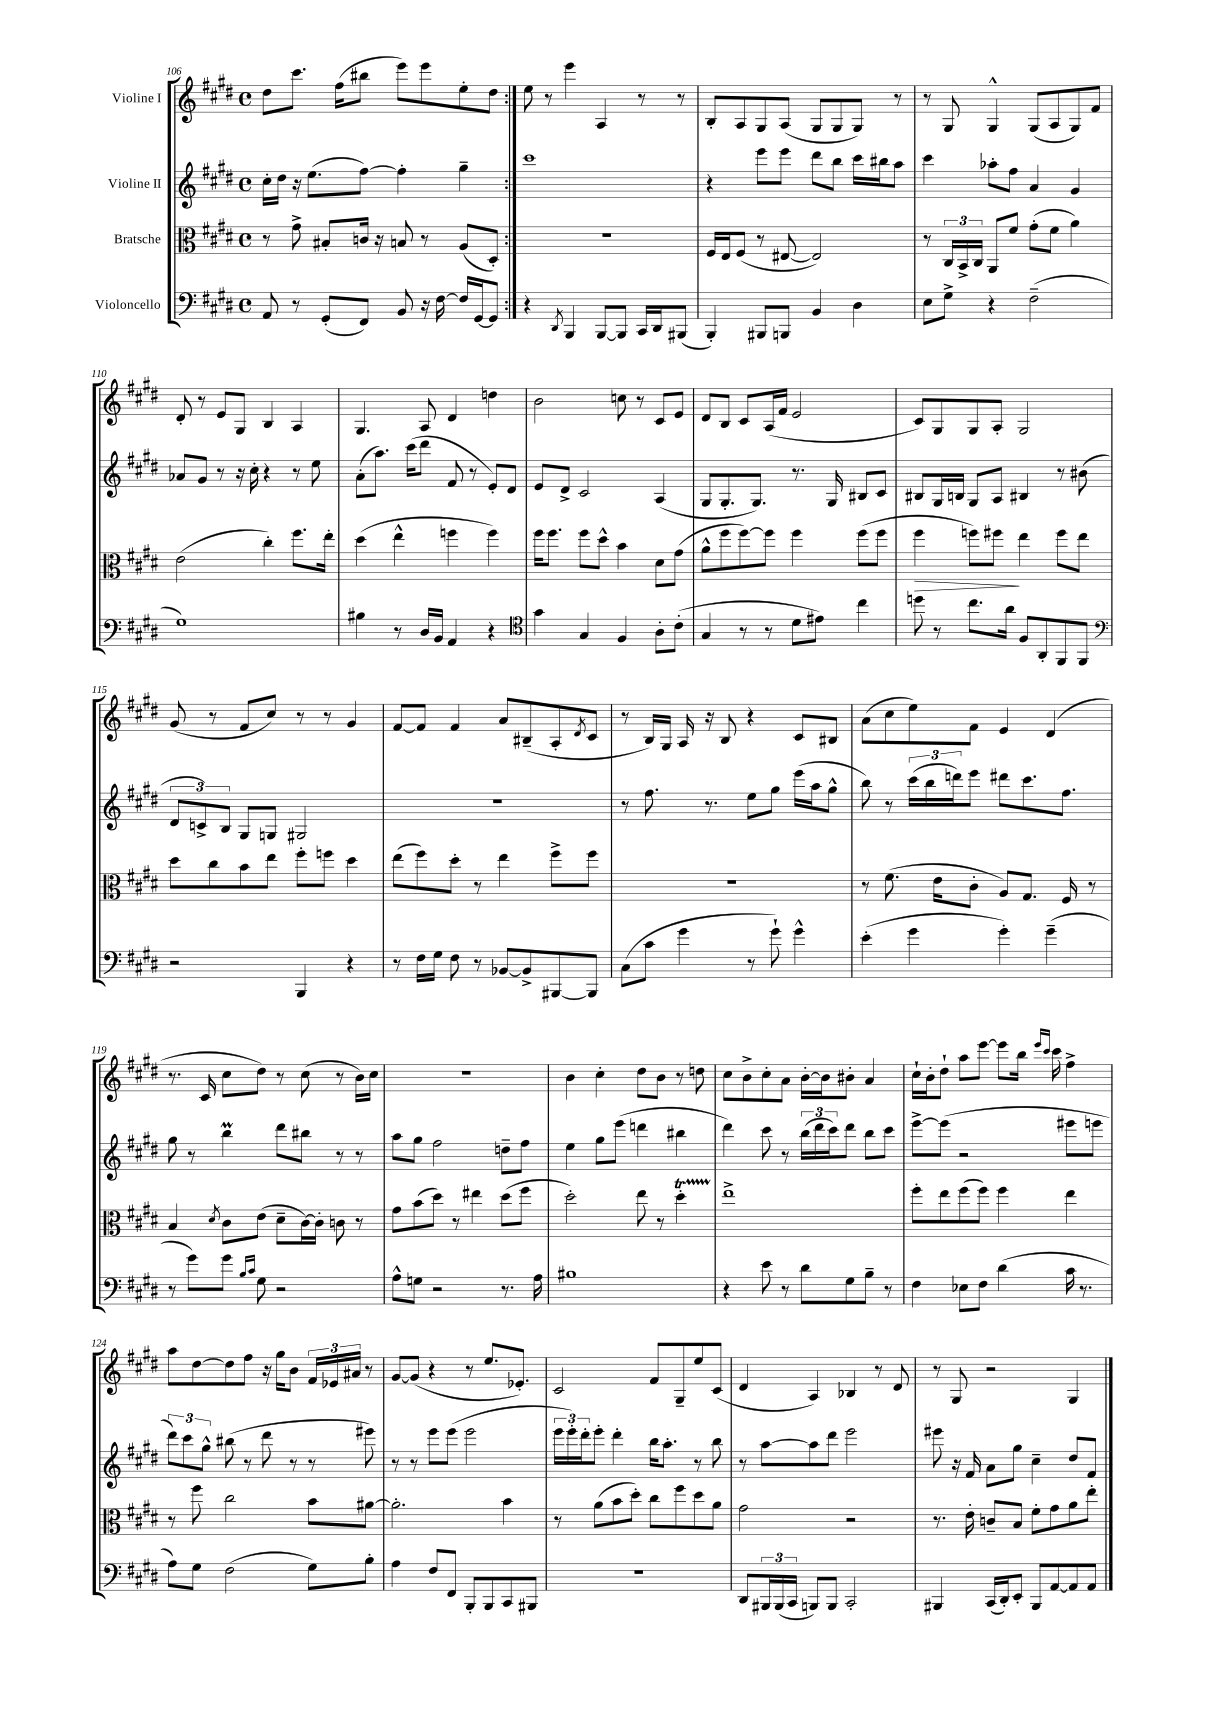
<<
\new StaffGroup <<
\new Staff = "s0" \with { instrumentName = "Violine I" } {
    \clef treble \key e \major \defaultTimeSignature \time 4/4
    \repeat volta 2 { dis''8 cis'''8. fis''16( bis''8 e'''8) e'''8 e''8-. dis''8 | }
    e''8 r8 e'''4 a4 r8 r8 |
    b8-. a8 gis8 a8( gis8 gis8 gis8) r8 |
    r8 gis8 gis4-^ gis8( a8 gis8) fis'8 |
    dis'8-. r8 e'8 gis8 b4 a4 |
    gis4. a8 dis'4 d''4 |
    b'2 c''8 r8 cis'8 e'8 |
    dis'8 b8 cis'8 a16( fis'16 e'2 |
    cis'8) gis8 gis8 a8-. gis2 |
    gis'8( r8 fis'8 cis''8) r8 r8 gis'4 |
    fis'8~ fis'8 fis'4 a'8 bis8--( a8-. \acciaccatura { dis'8 } cis'8 |
    r8 b16) gis16 a16 r16 b8 r4 cis'8 bis8 |
    a'8( cis''8 e''8) fis'8 e'4 dis'4( |
    r8. cis'16 cis''8 dis''8) r8 cis''8( r8 b'16) cis''16 |
    r1 |
    b'4 cis''4-. dis''8 b'8 r8 d''8 |
    cis''8 b'8-> cis''8-. a'8 b'16~-. b'16 bis'8-. a'4 |
    cis''16-! b'16-. dis''8-! a''8 e'''8~ e'''8 b''16 \grace { e'''16 cis'''16 } cis'''16 fis''4-> |
    a''8 dis''8~ dis''8 fis''8 r16 gis''16 b'8 \tuplet 3/2 { fis'16 ees'16 ais'16 } r8 |
    gis'8~ gis'8( r4 r8 e''8. ees'8.-.) |
    cis'2 fis'8 gis8-- e''8 cis'8( |
    dis'4 a4) bes4 r8 dis'8 |
    r8 gis8 r2 gis4 \bar "|." |
}
\new Staff = "s1" \with { instrumentName = "Violine II" } {
    \clef treble \key e \major \defaultTimeSignature \time 4/4
    \repeat volta 2 { cis''16-. dis''16 r16 e''8.( fis''8~) fis''4-. gis''4-- | }
    cis'''1 |
    r4 e'''8 e'''8 dis'''8 b''8 cis'''16 bis''16 a''8 |
    cis'''4 aes''8-. fis''8 a'4 gis'4 |
    aes'8 gis'8 r8 r16 cis''16-. r4 r8 e''8 |
    a'8-.( a''8.) cis'''16( dis'''8 fis'8 r8 e'8-.) dis'8 |
    e'8 dis'8-> cis'2 a4( |
    gis8 gis8.-. gis8.) r8. gis16 bis8 cis'8 |
    bis8 gis16 b16 gis8 a8 bis4 r8 bis'8( |
    \tuplet 3/2 { dis'8 c'8->) b8 } gis8 g8 gis2 |
    R1 |
    r8 fis''8. r8. e''8 gis''8 e'''16( a''16 gis''8-^ |
    b''8) r8 \tuplet 3/2 { cis'''16( b''16 d'''16) } e'''8 dis'''8 cis'''8. fis''8. |
    gis''8 r8 b''4\prall dis'''8 bis''8 r8 r8 |
    a''8 gis''8 fis''2 d''8-- fis''8 |
    e''4 gis''8 e'''8( d'''4 bis''4 |
    dis'''4) cis'''8 r8 \tuplet 3/2 { b''16( dis'''16 cis'''16) } dis'''8 b''8 cis'''8 |
    e'''8~-> e'''8( r2 eis'''8 e'''8 |
    \tuplet 3/2 { dis'''8) cis'''8 gis''8-^ } bis''8( r8 dis'''8 r8 r8 eis'''8) |
    r8 r8 e'''8 e'''8( e'''2 |
    \tuplet 3/2 { e'''16 e'''16-.) dis'''16-. } e'''8-. dis'''4-. b''16 a''8.-. r8 b''8 |
    r8 a''8~ a''8 dis'''8 e'''2 |
    eis'''8 r16 fis'16 a'8 gis''8 cis''4-- dis''8 fis'8 \bar "|." |
}
\new Staff = "s2" \with { instrumentName = "Bratsche" } {
    \clef alto \key e \major \defaultTimeSignature \time 4/4
    \repeat volta 2 { r8 gis'8-> bis8-. c'16 r16 b8 r8 a8( dis8-.) | }
    R1 |
    fis16 e16 fis8( r8 eis8~ eis2) |
    r8 \tuplet 3/2 { cis16 b,16-> cis16 } a,8 fis'8 gis'8-.( fis'8 a'4) |
    e'2( cis''4-.) fis''8. e''16-. |
    dis''4( e''4-^ f''4 f''4) |
    fis''16 fis''8. fis''8 dis''8-^ b'4 dis'8 gis'8( |
    a'8-^ fis''8 fis''8~) fis''8 fis''4 fis''8( fis''8 |
    fis''4\> f''8) fis''8\! e''4 fis''8 e''8 |
    dis''8 cis''8 b'8 e''8 fis''8-. f''8 dis''4 |
    e''8( fis''8) dis''8-. r8 e''4 fis''8-> fis''8 |
    R1 |
    r8 fis'8.( e'16 cis'8-. a8) gis8. fis16 r8 |
    b4 \acciaccatura { dis'8 } cis'8 e'8( dis'8-- cis'16~) cis'16-. c'8 r8 |
    gis'8 b'8( dis''8) r8 eis''4 dis''8( fis''8 |
    dis''2-.) e''8 r8 dis''4-.\startTrillSpan |
    e''1->\stopTrillSpan |
    fis''8-. e''8 fis''8( fis''8) fis''4 e''4 |
    r8 fis''8 cis''2 b'8 ais'8~ |
    ais'2.-. b'4 |
    r8 a'8( b'8 dis''8-.) cis''8 fis''8 dis''8 a'8 |
    gis'2 r2 |
    r8. e'16-. c'8-- b8 fis'8-. gis'8 a'8 e''8-. \bar "|." |
}
\new Staff = "s3" \with { instrumentName = "Violoncello" } {
    \clef bass \key e \major \defaultTimeSignature \time 4/4
    \repeat volta 2 { a,8 r8 gis,8-.( fis,8) b,8 r16 fis16~ fis16 gis,16~ gis,8 | }
    r4 \acciaccatura { dis,8 } b,,4 b,,8~ b,,8 cis,16 dis,16 bis,,8( |
    b,,4-.) bis,,8 b,,8 b,4 dis4 |
    e8 gis8-> r4 fis2--( |
    gis1) |
    bis4 r8 dis16 b,16 a,4 r4 |
    \clef tenor gis'4 gis4 fis4 a8-. cis'8-.( |
    gis4 r8 r8 dis'8 eis'8) cis''4 |
    d''8 r8 cis''8. a'16 fis8 a,8-. fis,8 fis,8 |
    \clef bass r2 b,,4 r4 |
    r8 fis16 gis16 fis8 r8 bes,8~ bes,8-> bis,,8~ bis,,8 |
    cis8( cis'8 gis'4 r8 gis'8-!) gis'4-^ |
    e'4-.( gis'4 gis'4-.) gis'4--( |
    r8 gis'8) gis'8 \grace { b16 cis'16 } gis8 r2 |
    a8-^ g8 r2 r8. a16 |
    bis1 |
    r4 e'8 r8 dis'8 gis8 b8-- r8 |
    fis4 ees8 fis8 dis'4( cis'16 r8. |
    a8) gis8 fis2( gis8) b8-. |
    a4 fis8 fis,8 b,,8-. b,,8 cis,8 bis,,8 |
    R1 |
    dis,8 \tuplet 3/2 { bis,,16 bis,,16( cis,16 } b,,8) b,,8 cis,2-. |
    bis,,4 cis,16( dis,16-.) e,8-. bis,,8 a,8~ a,8 a,8 \bar "|." |
}
>>
>>
\layout { \context { \Score currentBarNumber = #106 } }
